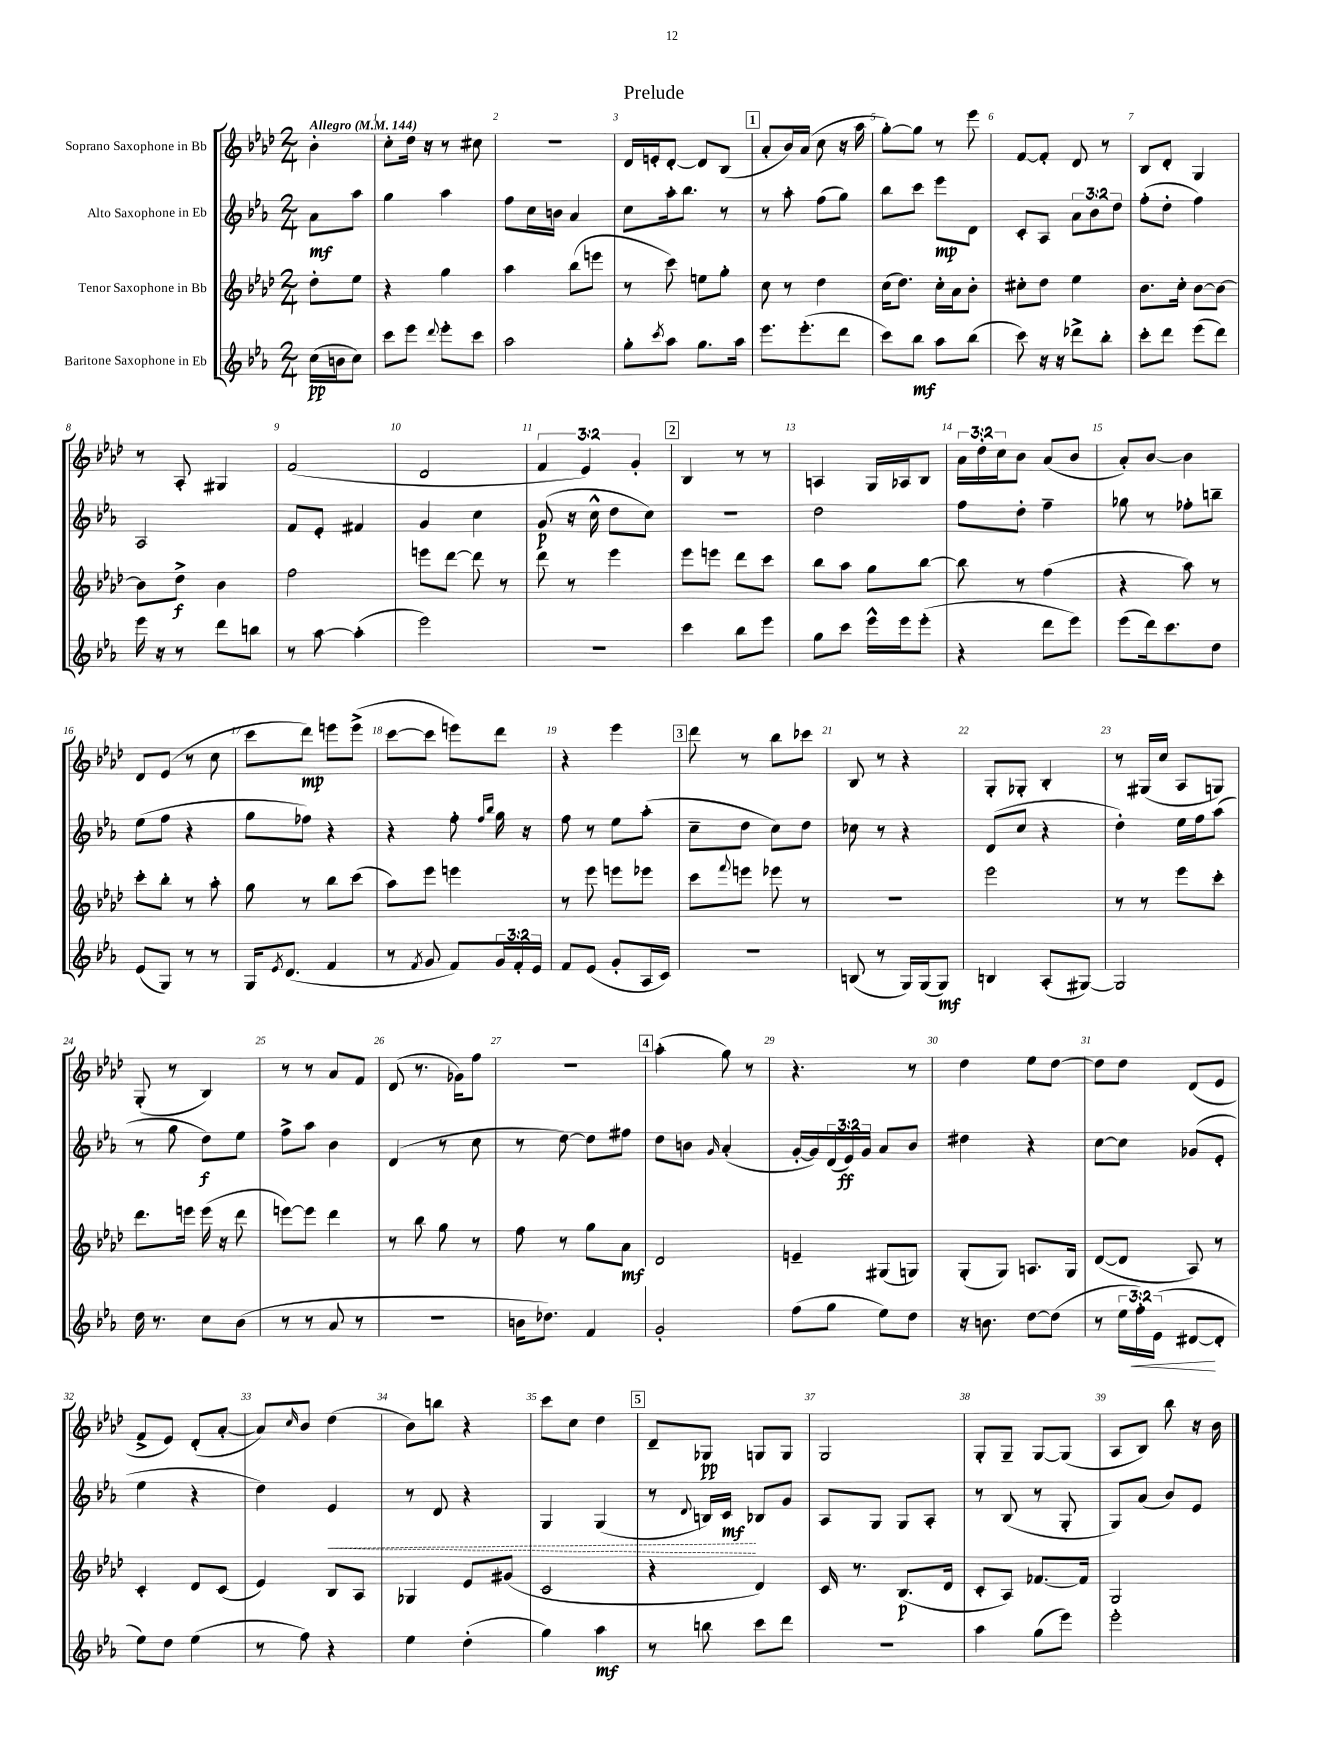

**kern	**kern	**kern	**kern
*staff4	*staff3	*staff2	*staff1
*clefG2	*clefG2	*clefG2	*clefG2
*k[b-e-a-]	*k[b-e-a-d-]	*k[b-e-a-]	*k[b-e-a-d-]
*M2/4	*M2/4	*M2/4	*M2/4
*MM144	*MM144	*MM144	*MM144
(16cc	8dd-'	8a-	4b-'
16b	.	.	.
8cc)	8ee-	8aa-	.
=	=	=	=
8ccc	4r	4gg	8cc'
8eee-	.	.	16dd-
.	.	.	16r
8qqddd	.	.	.
8eee-'	4gg	4aa-	8r
8ccc	.	.	8cc#
=	=	=	=
2aa-	4aa-	8ff	2r
.	.	16cc	.
.	.	16b	.
.	(8bb-	4a-	.
.	8eee	.	.
=	=	=	=
8gg'	8r	8cc	16d-
.	.	.	16e'
8qccc	.	.	.
8aa-	8ccc)	16aa-'	[8d-'
.	.	8.bb-	.
8.gg	8ee	.	8d-]
.	8gg'	8r	(8B-
16aa-	.	.	.
=	=	=	=
8.eee-	8cc	8r	8a-'
.	8r	8aa-'	16b-)
(8.eee-'	.	.	(16a-
.	4dd-	(8ff	8cc
8ddd	.	8gg)	16r
.	.	.	16aa-
=	=	=	=
8ccc)	(16cc	8bb-	[8gg')
.	8.dd-)	.	.
8bb-	.	8ccc	8gg]
8aa-	16cc'	8eee-	8r
.	16a-	.	.
(8bb-	8b-'	8d	8eee-
=	=	=	=
8ccc)	8cc#'	8c'	[8f
16r	8dd-	8A-	8f']
16r	.	.	.
8ddd-^	4ee-	12a-	8d-
.	.	12b-	.
8bb-'	.	.	8r
.	.	12dd	.
=	=	=	=
8ccc'	8.b-	(8ff'	8B-
8ddd	.	8dd'	8d-'
.	16cc'	.	.
(8eee-	[8b-	4ff)	4G
8ddd)	8b-_	.	.
=	=	=	=
16eee-	8b-]	2A-	8r
16r	.	.	.
8r	8dd-^	.	8A-'
8ddd	4b-	.	4G#
8bb	.	.	.
=	=	=	=
8r	2ff	8f	(2f
[8aa-	.	8e-'	.
(4aa-']	.	4f#	.
=	=	=	=
2eee-)	8eee	4g	2d-
.	[8ddd-	.	.
.	8ddd-]	4cc	.
.	8r	.	.
=	=	=	=
2r	8ddd-	(8g	6f
.	8r	16r	.
.	.	.	6e-)
.	.	16cc^^	.
.	4eee-	8dd	.
.	.	.	6g'
.	.	8cc)	.
=	=	=	=
4ccc	8eee-	2r	4B-
.	8eee	.	.
8bb-	8ddd-	.	8r
8eee-	8ccc	.	8r
=	=	=	=
8gg	8bb-	2dd	4A
8ccc	8aa-	.	.
16eee-^^	8gg	.	16G
16eee-	.	.	16A-
(8eee-'	[8bb-	.	8B-
=	=	=	=
4r	8bb-]	8ff	24a-
.	.	.	24dd-'
.	.	.	24cc
.	8r	8dd'	8b-
8ddd	(4ff	4ff~	(8a-
8eee-)	.	.	8b-
=	=	=	=
(8eee-	4r	8gg-	8a-')
16ddd)	.	8r	[8b-
8.ccc	.	.	.
.	8aa-)	8ff-'	4b-]
8dd	8r	8bb~	.
=	=	=	=
(8e-	8ccc'	(8ee-	8d-
8G)	8bb-'	8ff	(8e-
8r	8r	4r	8r
8r	8aa-'	.	8cc
=	=	=	=
16G	8gg	8gg	8ccc
8qe-	.	.	.
(8.d	.	.	.
.	8r	8ff-)	8ddd-)
4f	8bb-	4r	8eee
.	(8ccc	.	(8eee^
=	=	=	=
8r	8aa-)	4r	[8ccc
8qf	.	.	.
8g	8eee-	.	8ccc]
8f)	4eee	8ff'	8eee)
.	.	16qqff	.
.	.	16qqbb-	.
24g	.	16gg	8ddd-
24f'	.	.	.
.	.	16r	.
24e-	.	.	.
=	=	=	=
8f	8r	8ff	4r
(8e-	8eee-	8r	.
8g'	8eee	8ee-	4eee-
16A-	8eee-	(8aa-'	.
16c)	.	.	.
=	=	=	=
2r	8ccc	8cc~	8ddd-
.	8qqfff	.	.
.	8eee	8dd	8r
.	8eee-	8cc)	8bb-
.	8r	8dd	8ccc-
=	=	=	=
(8B	2r	8cc-	8B-
8r	.	8r	8r
16G)	.	4r	4r
(16G	.	.	.
8G)	.	.	.
=	=	=	=
4B	2eee-	(8d	8G'
.	.	8cc	8G-'
(8A-'	.	4r	4B-'
[8G#)	.	.	.
=	=	=	=
2G#]	8r	4dd')	8r
.	8r	.	(16G#
.	.	.	16cc
.	8eee-	16ee-	8A-
.	.	16ff	.
.	8ccc'	(8aa-	8G)
=	=	=	=
16dd	8.ddd-	8r	(8G'
8.r	.	.	.
.	.	8gg	8r
.	16eee	.	.
8cc	(16eee	8dd)	4B-)
.	16r	.	.
(8b-	8ddd-	8ee-	.
=	=	=	=
8r	[8eee)	8ff^	8r
8r	8eee]	8aa-	8r
8a-	4ddd-	4b-	8a-
8r	.	.	8f
=	=	=	=
2r	8r	(4d	(8d-
.	8bb-	.	8.r
.	8gg	8r	.
.	.	.	16g-)
.	8r	8cc	8ff
=	=	=	=
16b	8ff	8r	2r
8.dd-)	.	.	.
.	8r	[8dd)	.
4f	8gg	8dd]	.
.	8a-	8ff#	.
=	=	=	=
2g'	2d-	8dd	(4aa-'
.	.	8b	.
.	.	16qqg	.
.	.	(4a-'	8gg)
.	.	.	8r
=	=	=	=
(8ff	4e~	[16g'	4.r
.	.	16g])	.
8gg	.	(24d	.
.	.	24e-)	.
.	.	24g	.
8ee-)	(8G#	8a-	.
8dd	8G)	8b-	8r
=	=	=	=
16r	(8G'	4dd#	4dd-
8.b	.	.	.
.	8G)	.	.
[8dd	8.A	4r	8ee-
(8dd]	.	.	[8dd-
.	16G	.	.
=	=	=	=
8r	([8d-	[8cc	8dd-]
24ee-	8d-]	8cc]	8dd-
24ff')	.	.	.
(24e-	.	.	.
[8d#	8A-)	(8g-	(8d-
8d#']	8r	8e-'	8e-
=	=	=	=
8ee-)	4c'	4ee-	8f^
8dd	.	.	8e-)
(4ee-	8d-	4r	(8d-'
.	(8c	.	[8a-'
=	=	=	=
8r	4e-)	4dd)	8a-])
.	.	.	16qqcc
8ff)	.	.	8b-
4r	8B-	4e-	(4dd-
.	8A-	.	.
=	=	=	=
4ee-	4G-	8r	8b-)
.	.	8d	8bb
(4dd'	8e-	4r	4r
.	(8g#	.	.
=	=	=	=
4gg)	2c	4G	8ccc
.	.	.	8cc
4aa-	.	(4G	4dd-
=	=	=	=
8r	4r	8r	8d-~
.	.	8qqd	.
8bb	.	16B)	8G-
.	.	16c	.
8ccc	4d-)	8B-	8G
8ddd	.	8g	8G
=	=	=	=
2r	16c	8A-	2G
.	8.r	.	.
.	.	8G	.
.	(8.B-	8G	.
.	.	8A-'	.
.	16d-	.	.
=	=	=	=
4aa-	8c'	8r	8G'
.	8A-)	(8B-	8G~
(8gg	[8.f-	8r	[8G
8eee-)	.	8G'	(8G]
.	16f-]	.	.
=	=	=	=
2eee-'	2G	8G)	8A-
.	.	(8a-	8B-)
.	.	8b-)	8bb-
.	.	8e-	16r
.	.	.	16b-
==	==	==	==
*-	*-	*-	*-
